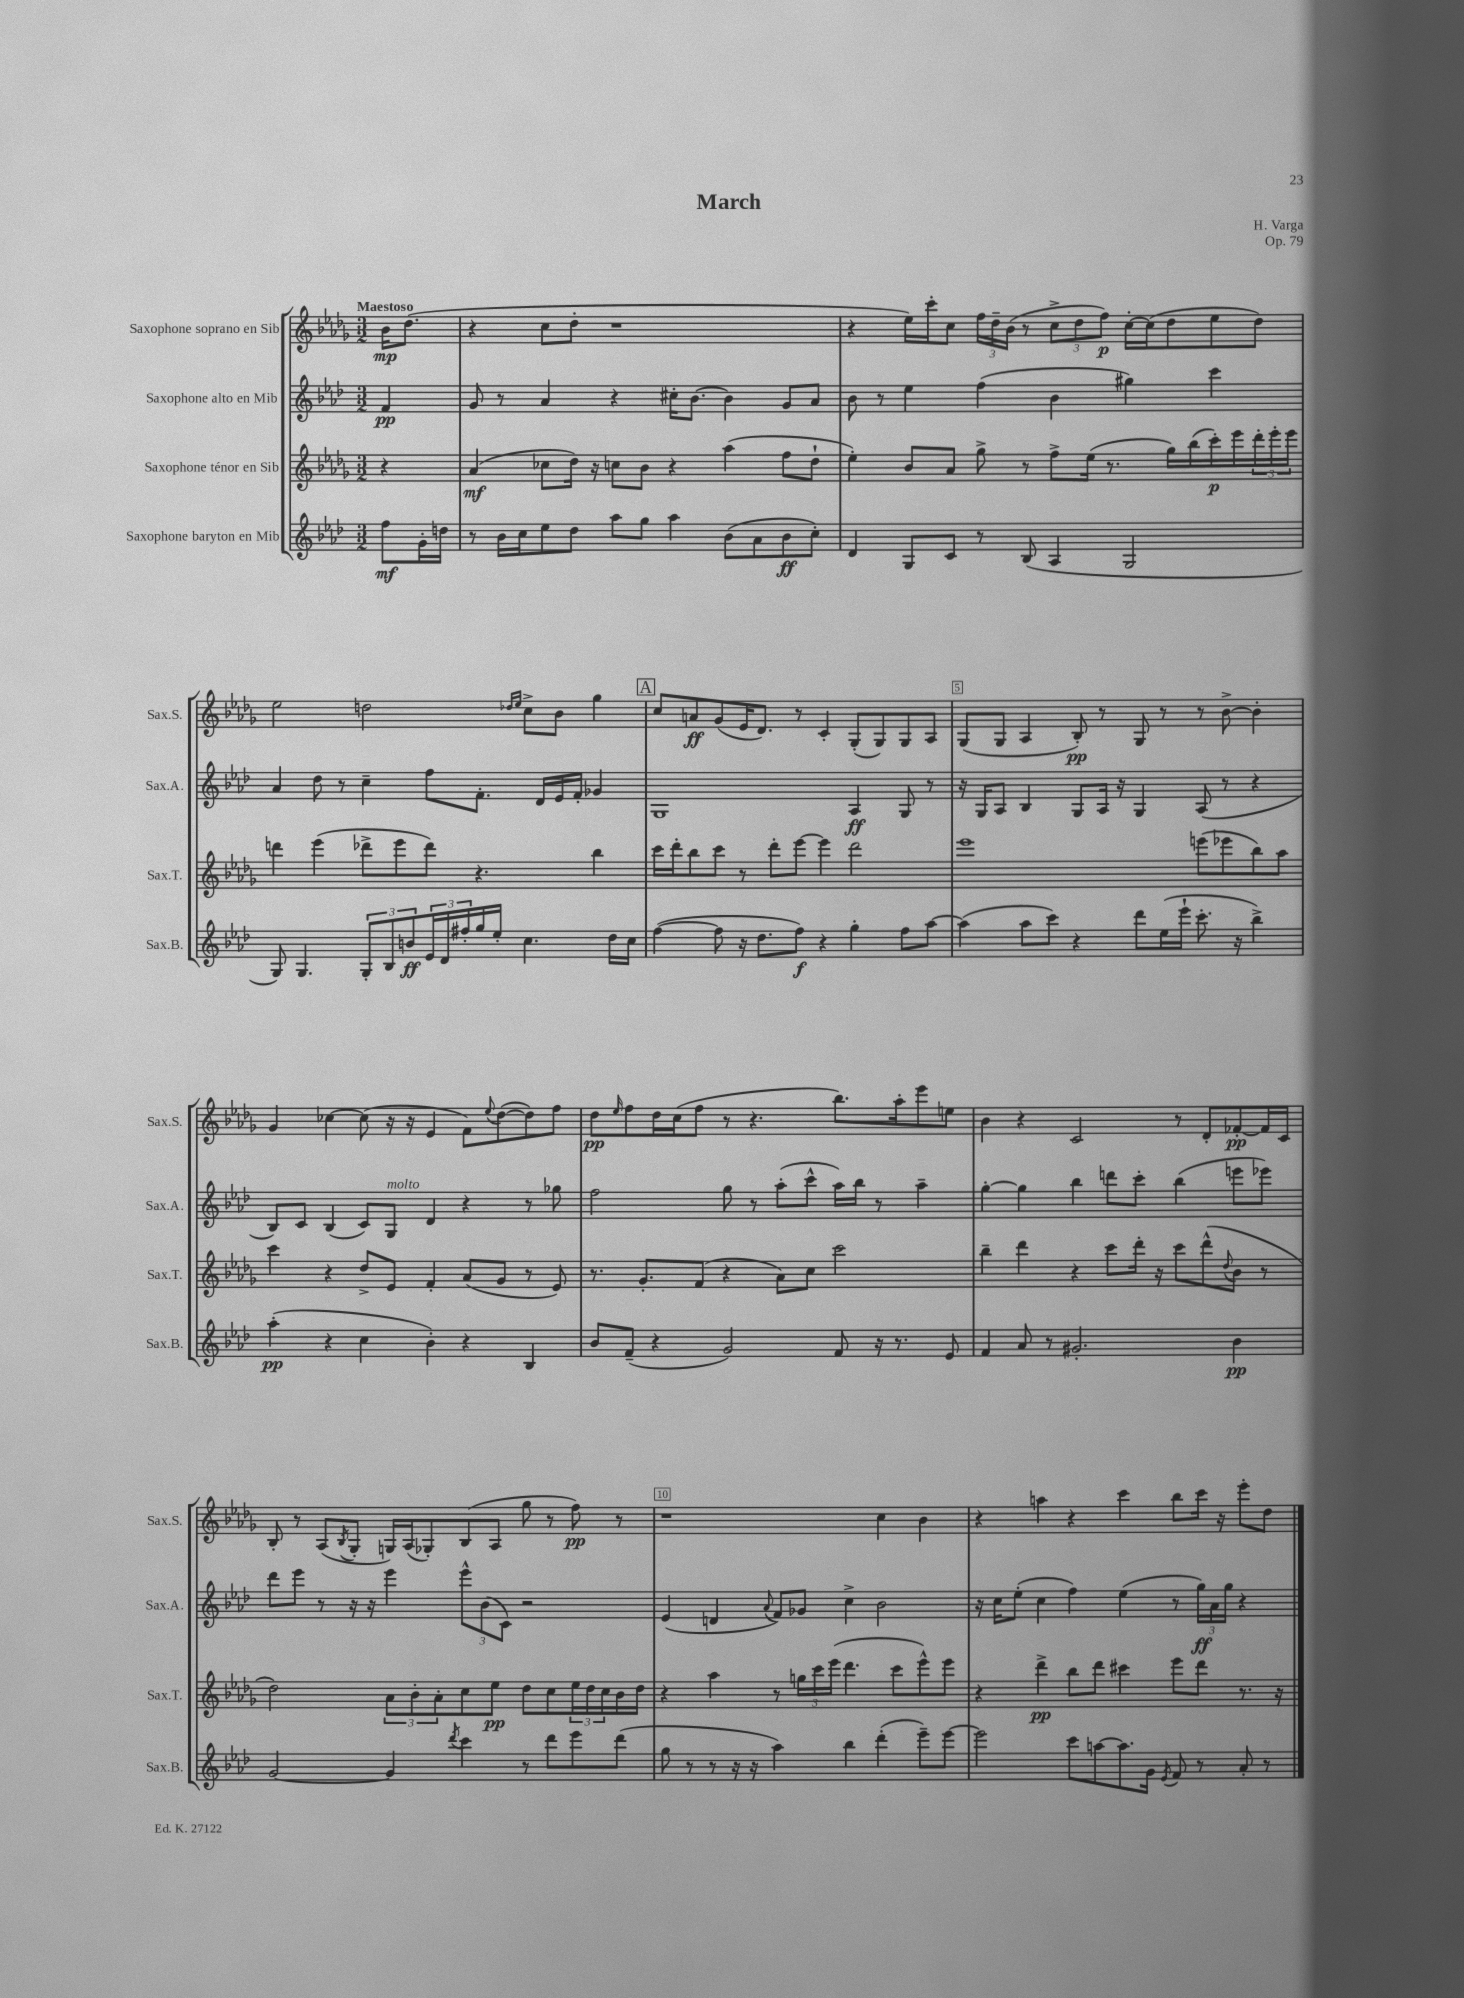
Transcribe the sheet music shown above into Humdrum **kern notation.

**kern	**dynam	**kern	**dynam	**kern	**dynam	**kern	**dynam
*part4	*part4	*part3	*part3	*part2	*part2	*part1	*part1
*staff4	*staff4	*staff3	*staff3	*staff2	*staff2	*staff1	*staff1
*I"Saxophone baryton en Mib	*	*I"Saxophone ténor en Sib	*	*I"Saxophone alto en Mib	*	*I"Saxophone soprano en Sib	*
*I'Sax.B.	*	*I'Sax.T.	*	*I'Sax.A.	*	*I'Sax.S.	*
*clefG2	*	*clefG2	*	*clefG2	*	*clefG2	*
*k[b-e-a-d-]	*	*k[b-e-a-d-g-]	*	*k[b-e-a-d-]	*	*k[b-e-a-d-g-]	*
*M3/2	*	*M3/2	*	*M3/2	*	*M3/2	*
=	=	=	=	=	=	=	=
!	!	!	!	!	!	!LO:TX:a:B:t=Maestoso	!
8ff\L	mf	4r	.	4f/	pp	16b-\KL	mp
.	.	.	.	.	.	(8.dd-\J	.
16g'\L	.	.	.	.	.	.	.
16ddn\JJ	.	.	.	.	.	.	.
=1	=1	=1	=1	=1	=1	=1	=1
8r	.	(4a-/	mf	8g/	.	4r	.
16b-\LL	.	.	.	8r	.	.	.
16cc\J	.	.	.	.	.	.	.
8ee-\	.	8cc-X\L	.	4a-/	.	8cc\L	.
8dd-\J	.	16dd-\Jk)	.	.	.	8dd-'\J	.
.	.	16r	.	.	.	.	.
8aa-\L	.	8ccn\L	.	4r	.	1r	.
8gg\J	.	8b-\J	.	.	.	.	.
4aa-\	.	4r	.	16cc#X'\KL	.	.	.
.	.	.	.	[8.b-\J	.	.	.
(8b-\L	.	(4aa-\	.	4b-\]	.	.	.
8a-\	.	.	.	.	.	.	.
8b-\	ff	8ff\L	.	8g/L	.	.	.
8cc'\J)	.	8dd-`\J	.	8a-/J	.	.	.
=2	=2	=2	=2	=2	=2	=2	=2
4d-/	.	4ee-'\)	.	8b-\	.	4r	.
.	.	.	.	8r	.	.	.
8G/L	.	8b-/L	.	4ee-\	.	16ee-\LL)	.
.	.	.	.	.	.	16ccc'\J	.
8c/J	.	8a-/J	.	.	.	8cc\J	.
8r	.	8gg-^\	.	(4ff\	.	24ff\LL	.
.	.	.	.	.	.	24dd-~\	.
.	.	.	.	.	.	(24b-\JJ	.
(8B-/	.	8r	.	.	.	8r	.
4A-/	.	8ff^\L	.	4b-\	.	12cc^\L	.
.	.	.	.	.	.	12dd-\	.
.	.	(16ee-\Jk	.	.	.	.	.
.	.	.	.	.	.	12ff\J)	p
.	.	8.r	.	.	.	.	.
2G/	.	.	.	4gg#X\)	.	[16cc'\LL	.
.	.	.	.	.	.	(16cc\J]	.
.	.	16gg-\LL)	.	.	.	8dd-\	.
.	.	(16bb-\	.	.	.	.	.
.	.	16ccc'\)	p	4ccc\	.	8ee-\	.
.	.	16eee-\	.	.	.	.	.
.	.	24ddd-'\	.	.	.	8dd-\J)	.
.	.	24eee-'\	.	.	.	.	.
.	.	24eee-\JJ	.	.	.	.	.
!!LO:LB:g=z
=3	=3	=3	=3	=3	=3	=3	=3
8G/)	.	4dddn\	.	4a-/	.	2ee-\	.
4.G/	.	.	.	.	.	.	.
.	.	(4eee-\	.	8dd-\	.	.	.
.	.	.	.	8r	.	.	.
12G'/L	.	8ddd-X^\L	.	4cc~\	.	2ddn\	.
12B-/	.	.	.	.	.	.	.
.	.	8eee-\	.	.	.	.	.
12bn/	ff	.	.	.	.	.	.
24e-/L	.	8ddd-\J)	.	8ff\L	.	.	.
24d-/	.	.	.	.	.	.	.
24ff#X'/	.	.	.	.	.	.	.
16gg/	.	4.r	.	8.f'\J	.	.	.
16ee-'/JJ	.	.	.	.	.	.	.
.	.	.	.	.	.	16qqdd-X/LL	.
.	.	.	.	.	.	16qqee-/JJ	.
4.cc\	.	.	.	.	.	8cc^\L	.
.	.	.	.	16d-/LL	.	.	.
.	.	.	.	16e-/	.	8b-\J	.
.	.	.	.	16f'/JJ	.	.	.
.	.	4bb-\	.	4g-X/	.	4gg-\	.
16dd-\LL	.	.	.	.	.	.	.
16cc\JJ	.	.	.	.	.	.	.
!!LO:REH:place=s1:t=A
=4	=4	=4	=4	=4	=4	=4	=4
([4ff\	.	16ccc\LL	.	1G	.	8cc/L	.
.	.	16ddd-'\J	.	.	.	.	.
.	.	8bb-\	.	.	.	8an/	ff
8ff\]	.	8ccc\J	.	.	.	(8g-/	.
16r	.	8r	.	.	.	16e-/K	.
8.dd-\L	.	.	.	.	.	8.d-/J)	.
.	.	8ddd-'\L	.	.	.	.	.
8ff\J)	f	[8eee-\J	.	.	.	8r	.
4r	.	4eee-\]	.	.	.	4c'/	.
4gg'\	.	2ddd-\	.	4A-/	ff	(8G-'/L	.
.	.	.	.	.	.	8G-/)	.
8ff\L	.	.	.	8G/	.	8G-/	.
[8aa-\J	.	.	.	8r	.	8A-/J	.
=5	=5	=5	=5	=5	=5	=5	=5
(4aa-\]	.	1eee-	.	16r	.	(8G-/L	.
.	.	.	.	16G/KL	.	.	.
.	.	.	.	8A-/J	.	8G-/J	.
8aa-\L	.	.	.	4B-/	.	4A-/	.
8ccc\J)	.	.	.	.	.	.	.
4r	.	.	.	8G/L	.	8B-'/)	pp
.	.	.	.	16A-/Jk	.	8r	.
.	.	.	.	16r	.	.	.
8ddd-\L	.	.	.	4G/	.	8G-/	.
(16ee-\L	.	.	.	.	.	8r	.
16eee-`\JJ	.	.	.	.	.	.	.
8.ccc'\	.	(8eeen\L	.	(8A-/	.	8r	.
.	.	8eee-X\	.	8r	.	[8b-^\	.
16r	.	.	.	.	.	.	.
4bb-^\)	.	8bb-\)	.	4r	.	4b-'\]	.
.	.	8aa-\J	.	.	.	.	.
!!LO:LB:g=z
=6	=6	=6	=6	=6	=6	=6	=6
(4aa-'\	pp	4ccc\	.	8B-/L)	.	4g-/	.
.	.	.	.	8c/J	.	.	.
4r	.	4r	.	(4B-/	.	[4cc-X\	.
4cc\	.	8dd-^/L	.	8c/L)	.	(8cc-\]	.
!	!	!	!	!LO:TX:a:i:t=molto	!	!	!
.	.	8e-/J	.	8G/J	.	16r	.
.	.	.	.	.	.	16r	.
4b-'\)	.	4f'/	.	4d-/	.	4e-/	.
4r	.	(8a-/L	.	4r	.	8f\L)	.
.	.	.	.	.	.	8qqee-/	.
.	.	8g-/J	.	.	.	([8dd-\	.
4B-/	.	8r	.	8r	.	8dd-\])	.
.	.	8e-/)	.	8gg-X\	.	8ff\J	.
=7	=7	=7	=7	=7	=7	=7	=7
8b-/L	.	8.r	.	2ff\	.	8dd-\L	pp
.	.	.	.	.	.	16qqee-/	.
(8f~/J	.	.	.	.	.	8ff\	.
.	.	8.g-'/L	.	.	.	.	.
4r	.	.	.	.	.	16dd-\L	.
.	.	.	.	.	.	(16cc\J	.
.	.	(8f/J	.	.	.	8ff\J	.
2g/)	.	4r	.	8gg\	.	8r	.
.	.	.	.	8r	.	4.r	.
.	.	8a-\L)	.	(8aa-'\L	.	.	.
.	.	8cc\J	.	8ccc^^\J	.	.	.
8f/	.	2ccc\	.	16aa-\LL)	.	8.bb-\L)	.
.	.	.	.	16bb-\JJ	.	.	.
16r	.	.	.	8r	.	.	.
8.r	.	.	.	.	.	16aa-'\k	.
.	.	.	.	4aa-~\	.	8eee-\	.
8e-/	.	.	.	.	.	8een\J	.
=8	=8	=8	=8	=8	=8	=8	=8
4f/	.	4bb-~\	.	[4gg'\	.	4b-\	.
8a-/	.	4ddd-\	.	4gg\]	.	4r	.
8r	.	.	.	.	.	.	.
2.g#X'/	.	4r	.	4bb-\	.	2c/	.
.	.	8ccc\L	.	8dddn\L	.	.	.
.	.	16ddd-'\Jk	.	8ccc'\J	.	.	.
.	.	16r	.	.	.	.	.
.	.	8ccc\L	.	(4bb-\	.	8r	.
.	.	(8ddd-^^\	.	.	.	8d-'/L	.
.	.	8qqdd-/	.	.	.	.	.
4b-\	pp	8b-\J	.	8eeen\L	.	[8f-X'/	pp
.	.	8r	.	8eee-X\J)	.	16f-/L]	.
.	.	.	.	.	.	16c/JJ	.
!!LO:LB:g=z
=9	=9	=9	=9	=9	=9	=9	=9
[2g/	.	2dd-\)	.	8ddd-\L	.	8B-'/	.
.	.	.	.	8eee-\J	.	8r	.
.	.	.	.	8r	.	(8A-/L	.
.	.	.	.	.	.	8qB-/	.
.	.	.	.	16r	.	8G-'/J	.
.	.	.	.	16r	.	.	.
4g/]	.	12a-\L	.	4eee-\	.	16Gn/LL)	.
.	.	.	.	.	.	(16A-/J	.
.	.	12b-'\	.	.	.	.	.
.	.	.	.	.	.	8G-X'/)	.
.	.	12a-'\	.	.	.	.	.
8qddd-/	.	.	.	.	.	.	.
4ccc\	.	8cc\	.	12eee-^^\L	.	(8B-/	.
.	.	.	.	(12b-\	.	.	.
.	.	8ee-\J	pp	.	.	8A-/J	.
.	.	.	.	12c\J)	.	.	.
8r	.	8dd-\L	.	2r	.	8gg-\	.
8ddd-\L	.	8cc\	.	.	.	8r	.
8eee-\	.	24ee-\L	.	.	.	8ff\)	pp
.	.	24dd-\	.	.	.	.	.
.	.	24cc\	.	.	.	.	.
(8ddd-\J	.	16b-\	.	.	.	8r	.
.	.	16dd-\JJ	.	.	.	.	.
=10	=10	=10	=10	=10	=10	=10	=10
8gg\	.	4r	.	(4e-/	.	1r	.
8r	.	.	.	.	.	.	.
8r	.	4aa-\	.	4dn/	.	.	.
16r	.	.	.	.	.	.	.
16r	.	.	.	.	.	.	.
.	.	.	.	8qqa-/	.	.	.
4aa-\)	.	8r	.	8f/L)	.	.	.
.	.	24ggn\LL	.	8g-X/J	.	.	.
.	.	24ccc\	.	.	.	.	.
.	.	(24eee-\JJ	.	.	.	.	.
4bb-\	.	4.ddd-\	.	4cc^\	.	.	.
(4ddd-'\	.	.	.	2b-\	.	4cc\	.
.	.	8ccc\L	.	.	.	.	.
8eee-~\L)	.	8eee-^^\)	.	.	.	4b-\	.
[8eee-\J	.	8eee-\J	.	.	.	.	.
=11	=11	=11	=11	=11	=11	=11	=11
2eee-\]	.	4r	.	16r	.	4r	.
.	.	.	.	16cc\KL	.	.	.
.	.	.	.	(8ee-'\J	.	.	.
.	.	4ddd-^\	pp	4cc\	.	4aan\	.
8ccc\L	.	8bb-\L	.	4ff\)	.	4r	.
[8aan\	.	8ddd-\J	.	.	.	.	.
8.aa\]	.	4ccc#X\	.	(4ee-\	.	4ccc\	.
16g\Jk	.	.	.	.	.	.	.
8qe-/	.	.	.	.	.	.	.
8f/	.	8eee-\L	.	8r	.	8bb-\L	.
8r	.	8ddd-\J	.	24gg\LL)	ff	16ccc\Jk	.
.	.	.	.	24a-\	.	.	.
.	.	.	.	.	.	16r	.
.	.	.	.	24gg\JJ	.	.	.
8a-'/	.	8.r	.	4r	.	8eee-'\L	.
8r	.	.	.	.	.	8dd-\J	.
.	.	16r	.	.	.	.	.
==	==	==	==	==	==	==	==
*-	*-	*-	*-	*-	*-	*-	*-
